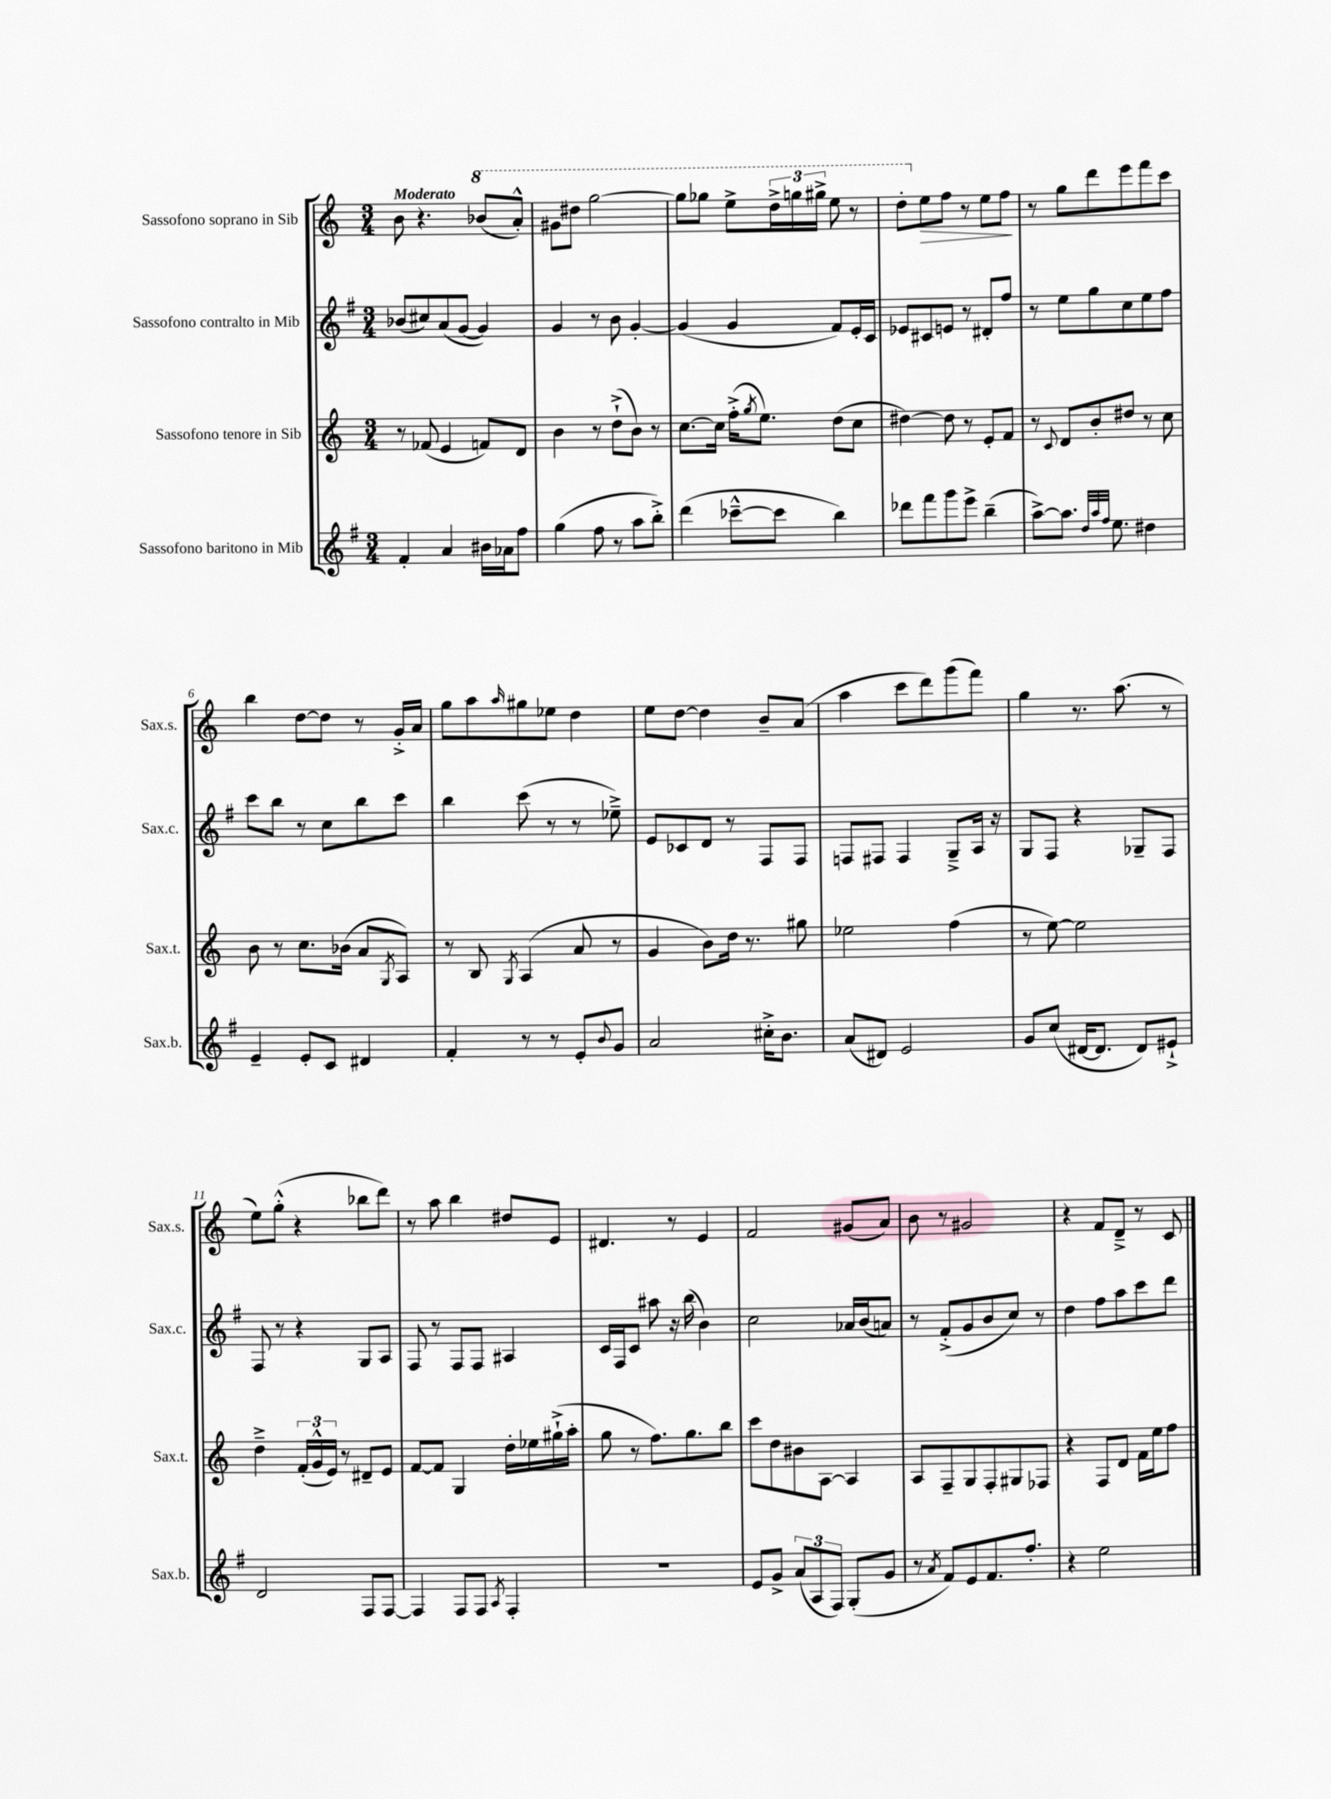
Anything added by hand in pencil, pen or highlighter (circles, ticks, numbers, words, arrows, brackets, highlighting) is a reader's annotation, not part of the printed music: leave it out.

**kern	**kern	**kern	**kern
*staff4	*staff3	*staff2	*staff1
*clefG2	*clefG2	*clefG2	*clefG2
*k[f#]	*k[]	*k[f#]	*k[]
*M3/4	*M3/4	*M3/4	*M3/4
4f#'	8r	(8b-	8b
.	(8f-	8cc#)	4.r
4a	4e	(8a	.
.	.	[8g	.
16b#	8f)	4g])	(8bb-
16a-	.	.	.
8ff#	8d	.	8aa'^^)
=	=	=	=
(4gg	4b	4g	8gg#
.	.	.	8ddd#
8ff#	8r	8r	[2ggg
8r	(8dd`^	8b	.
8aa	8b)	[4g'	.
8bb'^)	8r	.	.
=	=	=	=
(4ddd	[8.cc	(4g]	8ggg]
.	.	.	8ggg-
.	16cc]	.	.
[8ccc-~^^	(16ff'^	4g	8eee^
.	8qgg	.	.
.	8.ee)	.	.
8ccc-]	.	.	24ddd^
.	.	.	24ggg
.	.	.	24ggg#^
4bb)	(8dd	8f#)	8eee
.	8cc	16e'	8r
.	.	16c	.
=	=	=	=
8ddd-	[4dd#)	8e-	8ddd'
8fff#	.	8c#	8ee
8ggg	8dd#]	8e	8ff
8eee^	8r	8r	8r
(4bb~	8e'	8d#'	8ee
.	8f	8ff#	8ff
=	=	=	=
[8aa^)	8r	8r	8r
.	8qqc	.	.
8.aa]	8d	8ee	8gg
.	8b'	8gg	8ddd
32qqdd	.	.	.
32qqaa	.	.	.
32qqff#	.	.	.
8.ee	.	.	.
.	8dd#	8cc	8eee
4dd#	8r	8ee	8fff
.	8cc	8ff#	8ccc
=	=	=	=
4e~	8b	8ccc	4bb
.	8r	8bb	.
8e'	8.cc	8r	[8dd
8c	.	8cc	8dd]
.	(16b-	.	.
4d#	8a	8bb	8r
.	8qG	.	.
.	8A)	8ccc	16g'^
.	.	.	16a
=	=	=	=
4f#'	8r	4bb	8gg
.	8B	.	8aa
.	8qG	.	16qqaa
8r	(4A	(8ccc	8gg#
8r	.	8r	8ee-
8e'	8a	8r	4dd
8qqb	.	.	.
8g	8r	8ee-~^)	.
=	=	=	=
2a	4g	8e	8ee
.	.	8c-	[8dd
.	8b)	8d	4dd]
.	16dd	8r	.
.	8.r	.	.
16cc#'^	.	8F#	8b~
8.b	.	.	.
.	8gg#	8F#	(8a
=	=	=	=
(8a	2ee-	8F	4aa
8d#)	.	8F#	.
2e	.	4F#	8ccc
.	.	.	8ddd)
.	(4ff	8G~^	(8ggg
.	.	16A	8fff)
.	.	16r	.
=	=	=	=
8g	8r	8G	4gg
(8cc	[8ee)	8F#	.
[16d#	2ee]	4r	8.r
8.d#]	.	.	.
.	.	.	(8.aa
8d#)	.	8G-~	.
8e#`^	.	8F#	8r
=	=	=	=
2d	4dd~^	8F#	8ee)
.	.	8r	(8gg'^^
.	(24f'	4r	4r
.	24g^^	.	.
.	24e)	.	.
.	8r	.	.
8F#	8d#~	8G	8bb-
[8F#	8e	8A	8ddd)
=	=	=	=
4F#]	[8f	8F#	8r
.	8f]	8r	8aa
8F#	4G	8F#	4bb
8F#	.	8F#	.
8qA	.	.	.
4F#'	16dd'	4A#	8dd#
.	16ee-	.	.
.	(16gg#`^	.	8e
.	16aa'	.	.
=	=	=	=
2.r	8gg	16c	4.d#
.	.	16F#	.
.	8r	8c	.
.	8.ff)	8aa#	.
.	.	16r	8r
.	8.gg	(16bb	.
.	.	4b)	4e
.	8bb	.	.
=	=	=	=
8e	8ccc	2cc	2f
8g^	8dd	.	.
(12a	8b#	.	.
12A	.	.	.
.	[8A	.	.
12F#)	.	.	.
(8G'	4A]	16a-	(8g#
.	.	(16b	.
8g	.	8a)	8a)
=	=	=	=
8r	8A	8r	8b
8qa	.	.	.
8f#)	8F~	(8f#'^	8r
8e	8G	8g	2g#
8.f#	8F'	8b	.
.	8G#	8cc)	.
8.ff#'	.	.	.
.	8F-	8r	.
=	=	=	=
4r	4r	4dd	4r
2ee	8F	8ff#	8f
.	8d	8aa	8d~^
.	16f	8ccc	8r
.	16ee	.	.
.	8ff	8ddd	8c
==	==	==	==
*-	*-	*-	*-
